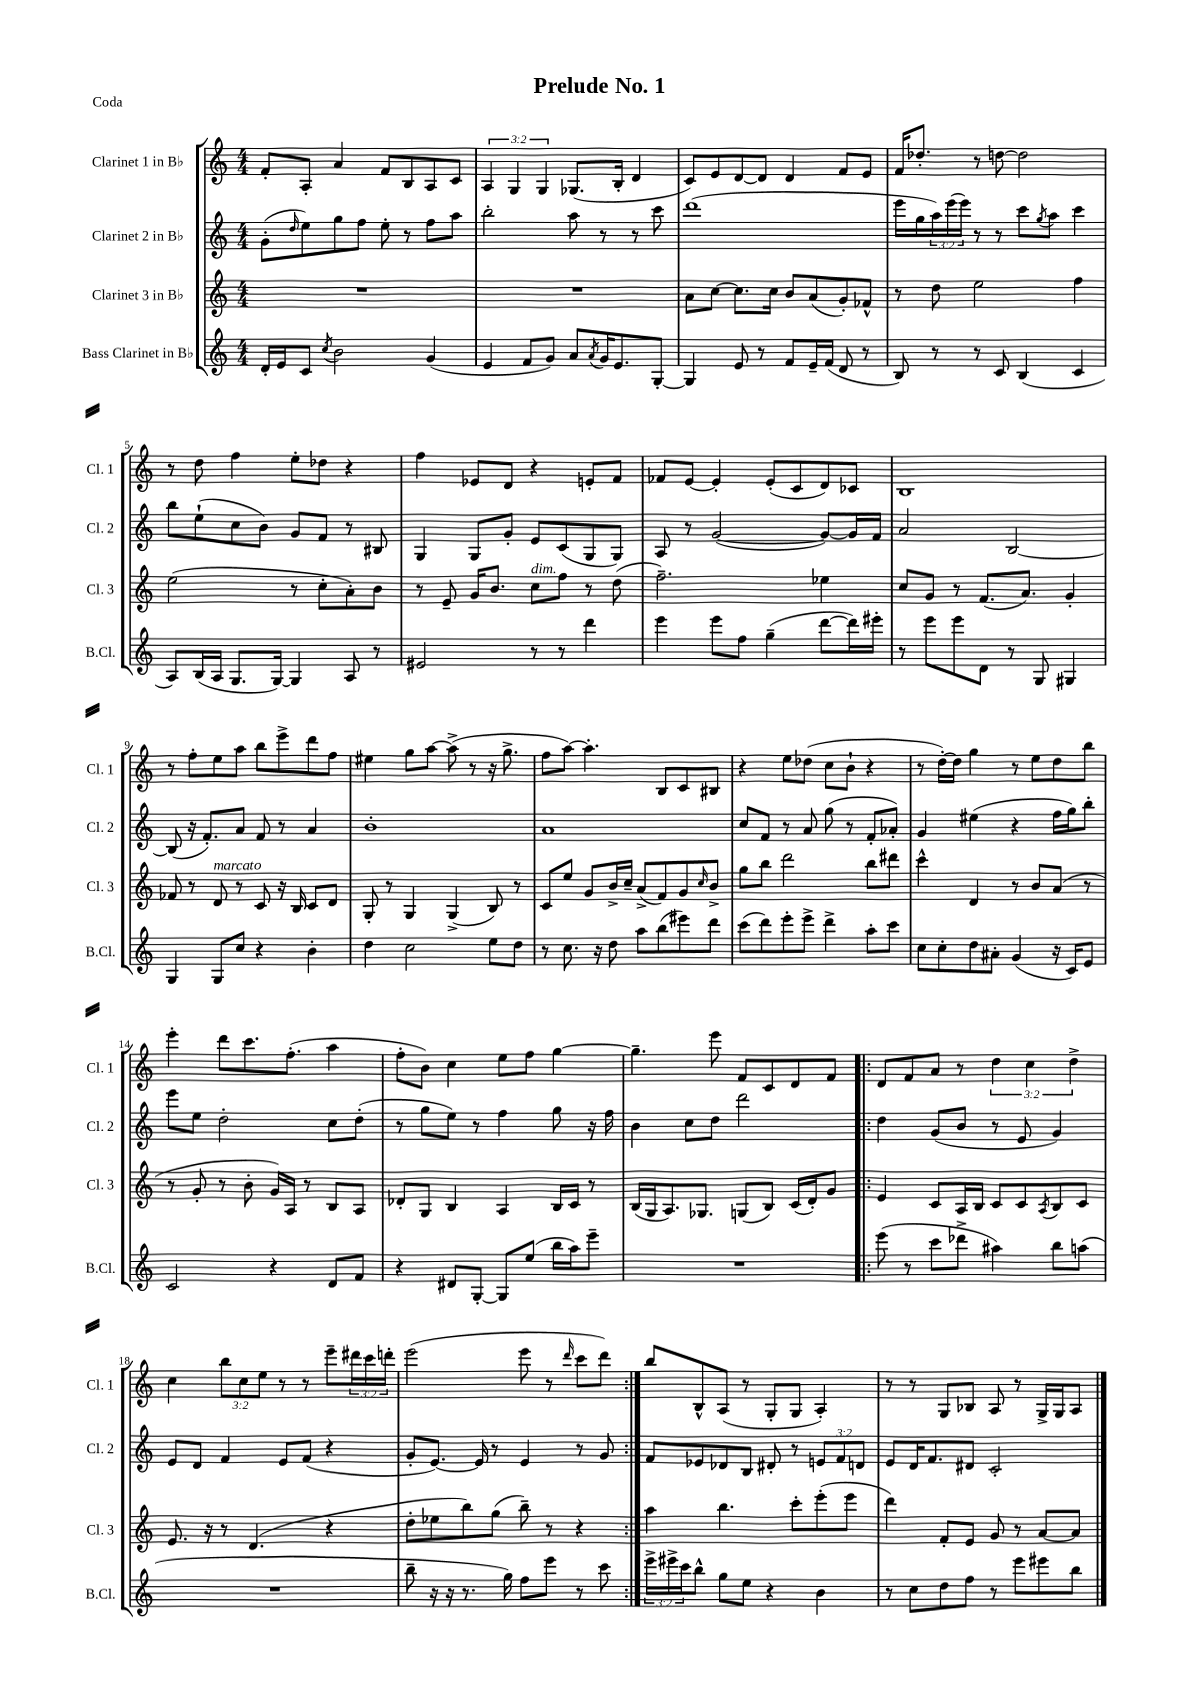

**kern	**kern	**kern	**kern
*staff4	*staff3	*staff2	*staff1
*clefG2	*clefG2	*clefG2	*clefG2
*k[]	*k[]	*k[]	*k[]
*M4/4	*M4/4	*M4/4	*M4/4
16d'/LL	1r	(8g'\L	8f'/L
16e/J	.	.	.
.	.	16qqdd/	.
8c/J	.	8ee\)	8A'/J
8qcc/	.	.	.
2b\	.	8gg\	4a/
.	.	8ff\J	.
.	.	8ee'\	8f/L
.	.	8r	8B/
(4g/	.	8ff\L	8A/
.	.	8aa\J	8c/J
=	=	=	=
4e/	1r	2bb'\	6A/
.	.	.	6G/
8f/L	.	.	.
.	.	.	6G/
8g/J)	.	.	.
8a/L	.	8aa\	(8.G-/L
8qa/	.	.	.
16g/K	.	8r	.
8.e/	.	.	16B'/Jk
.	.	8r	4d/
[8G'/J	.	8ccc\	.
=	=	=	=
4G/]	8a\L	(1ddd	8c/L)
.	[8cc\J	.	8e/
8e/	8.cc\]L	.	[8d/
8r	.	.	8d/]J
.	16cc\Jk	.	.
8f/L	8b/L	.	4d/
16e~/L	(8a/	.	.
(16f/JJ	.	.	.
8d/	8g'/)	.	8f/L
8r	8f-^^/J	.	8e/J
=	=	=	=
8B/)	8r	16eee\LL	16f/LK
.	.	16gg\	8.dd-'/J
8r	8dd\	24aa\)	.
.	.	(24eee\	.
.	.	24eee\JJ)	.
8r	2ee\	8r	8r
8c/	.	8r	[8dd\
(4B/	.	8ccc\L	2dd\]
.	.	8qgg/	.
.	.	8aa\J	.
4c/	4ff\	4ccc\	.
=	=	=	=
8A/L)	(2ee\	8bb\L	8r
(16B/L	.	(8ee`\	8dd\
16A/JJ	.	.	.
8.G/L	.	8cc\	4ff\
.	.	8b\J)	.
[16G/Jk)	.	.	.
4G/]	8r	8g/L	8ee'\L
.	8cc'\L	8f/J	8dd-\J
8A/	8a'\)	8r	4r
8r	8b\J	8B#/	.
=	=	=	=
2e#/	8r	4G/	4ff\
.	8e~/	.	.
.	16g/LK	8G/L	8e-/L
.	8.b/J	.	.
.	.	8g'/J	8d/J
8r	8cc\L	8e/L	4r
8r	8ff\J	(8c/	.
4ddd\	8r	8G/	8e'/L
.	(8dd\	8G/J)	8f/J
=	=	=	=
4eee\	2.ff~\)	8A/	8f-/L
.	.	8r	[8e/J
8eee\L	.	([2g/	4e'/]
8ff\J	.	.	.
(4gg~\	.	.	(8e'/L
.	.	.	8c/
[8ddd\L	4ee-\	8g/_L)	8d/)
16ddd\]L)	.	16g/]L	8c-/J
16eee#'\JJ	.	16f/JJ	.
=	=	=	=
8r	8cc/L	2a/	1B
8eee\L	8g/J	.	.
8eee\	8r	.	.
8d\J	(8.f/L	.	.
8r	.	[2B/	.
.	8.a/J)	.	.
8G/	.	.	.
4G#/	4g'/	.	.
=	=	=	=
4G/	8f-/	(8B/]	8r
.	8r	16r	8ff'\L
.	.	8.f'/L)	.
8G/L	8d/	.	8ee\
8cc/J	8r	8a/J	8aa\J
4r	8c/	8f/	8bb\L
.	16r	8r	8eee^\
.	16B/	.	.
4b'\	8c/L	4a/	8ddd\
.	8d/J	.	8ff\J
=	=	=	=
4dd\	8G'/	1b'	4ee#\
.	8r	.	.
2cc\	4G/	.	8gg\L
.	.	.	[8aa\J
.	(4G^/	.	(8aa^\]
.	.	.	8r
8ee\L	8B/)	.	16r
.	.	.	8.gg^\
8dd\J	8r	.	.
=	=	=	=
8r	8c/L	1a	8ff\L
8.cc\	8ee/J	.	[8aa\J)
.	8g/L	.	4.aa'\]
16r	.	.	.
8dd\	16b^/L	.	.
.	16cc~/JJ	.	.
8aa\L	(8a^/L	.	.
(8bb\	8f/)	.	8B/L
8eee#\)	8g/	.	8c/
.	16qqcc/	.	.
8ddd\J	8b^/J	.	8B#/J
=	=	=	=
(8ccc\L	8gg\L	8cc/L	4r
8ddd\)	8bb\J	8f/J	.
8eee'\	2ddd\	8r	8ee\L
8eee^\J	.	8a/	(8dd-\J
4ddd^\	.	(8gg\	8cc\L
.	.	8r	8b`\J
8aa'\L	8bb\L	8f'/L	4r
8ccc\J	8ddd#\J	8a-'/J)	.
=	=	=	=
8cc\L	4ccc^^\	4g/	8r
8cc'\	.	.	[16dd'\LL)
.	.	.	16dd\]JJ
8dd\	4d/	(4ee#\	4gg\
8a#'\J	.	.	.
(4g/	8r	4r	8r
.	8b/L	.	8ee\L
16r	(8a/J	16ff\LL	8dd\
16c/LK)	.	16gg\J)	.
8e/J	8r	8bb'\J	8bb\J
=	=	=	=
2c/	8r	8eee\L	4eee'\
.	8g'/	8ee\J	.
.	8r	2dd'\	8ddd\L
.	8b'\	.	8.ccc\
4r	16g/LL)	.	.
.	16A/JJ	.	(8.ff'\J
.	8r	.	.
8d/L	8B/L	8cc\L	4aa\
8f/J	8A/J	(8dd'\J	.
=	=	=	=
4r	8d-'/L	8r	8ff'\L
.	8G/J	8gg\L	8b\J)
8d#/L	4B/	8ee\J)	4cc\
[8G'/J	.	8r	.
8G/]L	4A/	4ff\	8ee\L
(8ee/J	.	.	8ff\J
16bb\LL	16B/LL	8gg\	[4gg\
16aa\J)	16c/JJ	.	.
8eee~\J	8r	16r	.
.	.	16ff\	.
=	=	=	=
1r	(16B/LL	4b\	4.gg~\]
.	16G/J	.	.
.	8.A/)	.	.
.	.	8cc\L	.
.	8.G-/J	.	.
.	.	8dd\J	8eee\
.	(8G/L	2ddd\	8f/L
.	8B/J)	.	8c/
.	(16c/LL	.	8d/
.	16d'/J)	.	.
.	8g/J	.	8f/J
=!|:	=!|:	=!|:	=!|:
(8eee\	4e/	4dd\	8d/L
8r	.	.	8f/
8ccc\L	8c/L	(8g/L	8a/J
8ddd-^\J	16A/L	8b/J	8r
.	16B/JJ	.	.
4aa#\)	8c/L	8r	6dd\
.	8c/	8e/	.
.	.	.	6cc\
.	8qA/	.	.
8bb\L	8B/	4g/)	.
.	.	.	6dd^\
(8aa\J	8c/J	.	.
=	=	=	=
1r	8.e/	8e/L	4cc\
.	.	8d/J	.
.	16r	.	.
.	8r	4f/	12bb\L
.	.	.	12cc\
.	(4.d/	.	.
.	.	.	12ee\J
.	.	8e/L	8r
.	.	(8f/J	8r
.	4r	4r	8eee~\L
.	.	.	24ddd#\L
.	.	.	24ccc\
.	.	.	24ddd'\JJ
=	=	=	=
8bb~\	8dd'\L	8g'/L	(2eee\
16r	8ee-\	[8.e/J)	.
16r	.	.	.
8.r	8bb\)	.	.
.	.	16e/]	.
.	(8gg\J	8r	.
16gg\)	.	.	.
8ff\L	8bb~\)	4e/	8eee\
8eee\J	8r	.	8r
.	.	.	16qqddd/
8r	4r	8r	8ccc\L
8ccc\	.	8g/	8ddd\J)
=:|!	=:|!	=:|!	=:|!
24eee^\LL	4aa\	8f/L	8bb/L
24eee#^\	.	.	.
24ccc\J	.	.	.
8bb^^\J	.	8e-/	8B^^/
8gg\L	4.bb\	8d-/	(8A/J
8ee\J	.	8B/J	8r
4r	.	8d#'/	8G'/L
.	8ccc'\L	8r	8G/J
4b\	(8eee'\	12e/L	4A'/)
.	.	12f/	.
.	8eee\J	.	.
.	.	12d/J	.
=	=	=	=
8r	4ddd\)	8e/L	8r
8cc\L	.	16d/K	8r
.	.	8.f/	.
8dd\	8f'/L	.	8G/L
8ff\J	8e/J	8d#/J	8B-/J
8r	8g/	2c'/	8A/
8eee\L	8r	.	8r
8eee#\	[8a/L	.	16G^/LL
.	.	.	16G/J
8bb\J	8a/]J	.	8A/J
==	==	==	==
*-	*-	*-	*-
